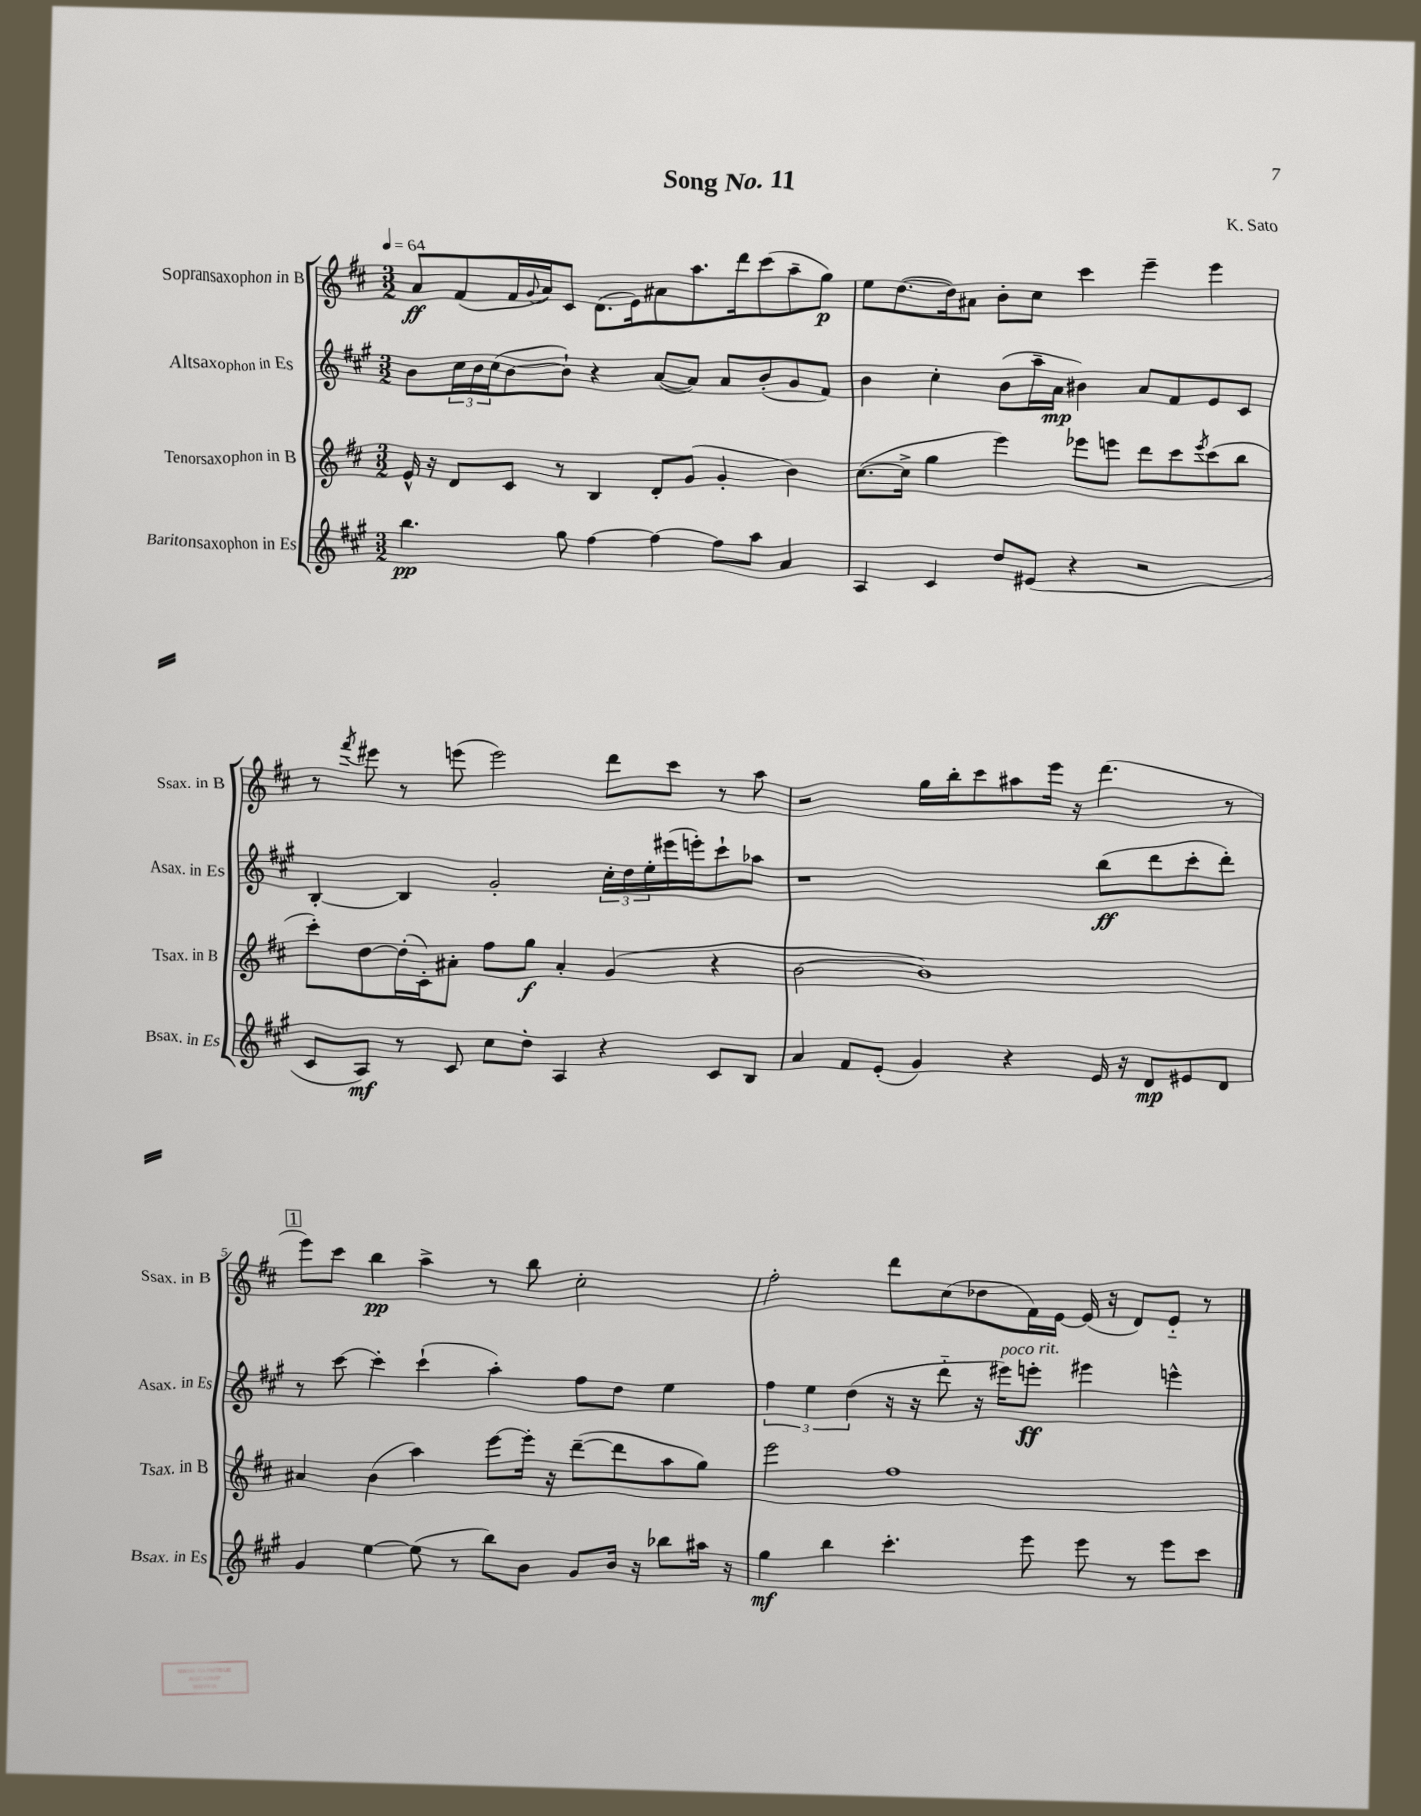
\header { title = "Song No. 11" composer = "K. Sato" }
<<
\new StaffGroup <<
\new Staff = "s0" \with { instrumentName = "Sopransaxophon in B" shortInstrumentName = "Ssax. in B" } {
    \clef treble \key d \major \numericTimeSignature \time 3/2 \tempo 4 = 64
    a'8\ff fis'8( fis'16 \appoggiatura { g'8 } a'16) cis'8 d'8.( e'16) ais'8 a''8. d'''16 cis'''8( a''8-- g''8\p) |
    e''8 d''8.~( d''16) ais'8 b'8-. cis''8 cis'''4 e'''4-- e'''4 |
    r8 \acciaccatura { fis'''8 } eis'''8 r8 e'''8( e'''2) d'''8 cis'''8 r8 a''8 |
    r2 g''16 b''16-. cis'''8 ais''8 e'''16 r16 d'''4.( r8 |
    \mark \markup { \box "1" } e'''8) cis'''8 b''4\pp a''4-> r8 b''8 cis''2-. |
    fis''2-. d'''8 cis''8( des''8 fis'16) e'16~ e'16( r16 d'8) e'8-_ r8 \bar "|." |
}
\new Staff = "s1" \with { instrumentName = "Altsaxophon in Es" shortInstrumentName = "Asax. in Es" } {
    \clef treble \key a \major \numericTimeSignature \time 3/2
    b'8 \tuplet 3/2 { cis''16 b'16 cis''16( } b'8~ b'8-!) r4 a'8~( a'8) a'8 b'8-.( gis'8 fis'8) |
    b'4 cis''4-. b'8( a''16-- a'16\mp bis'4) a'8 fis'8 e'8 cis'8 |
    b4~-. b4 gis'2-. \tuplet 3/2 { cis''16-. d''16 e''16-. } eis'''16( e'''16-.) cis'''8-! aes''8 |
    r1 b''8\ff( d'''8 cis'''8-. d'''8-.) |
    \mark \markup { \box "1" } r8 cis'''8~ cis'''4-. cis'''4-!( a''4-.) fis''8 d''8 e''4 |
    \tuplet 3/2 { fis''4 e''4 d''4( } r16 r16 d'''8-_ r16 eis'''16^\markup { \italic "poco rit." }) e'''8-.\ff eis'''4 e'''4-^ \bar "|." |
}
\new Staff = "s2" \with { instrumentName = "Tenorsaxophon in B" shortInstrumentName = "Tsax. in B" } {
    \clef treble \key d \major \numericTimeSignature \time 3/2
    e'16-^ r16 d'8 cis'8 r8 b4 d'8-. g'8( g'4-. b'4) |
    cis''8.~( cis''16-> g''4 e'''4) ees'''8 e'''8 d'''8 cis'''8 \acciaccatura { e'''8 } cis'''8( b''8 |
    cis'''8-.) d''8~ d''16-.( cis'16-.) ais'8-. fis''8 g''8\f ais'4-. g'4( r4 |
    b'2~ b'1) |
    \mark \markup { \box "1" } ais'4 b'4( a''4) e'''8~ e'''16-. r16 d'''8~--( d'''8 a''8 g''8) |
    e'''2 fis''1 \bar "|." |
}
\new Staff = "s3" \with { instrumentName = "Baritonsaxophon in Es" shortInstrumentName = "Bsax. in Es" } {
    \clef treble \key a \major \numericTimeSignature \time 3/2
    b''4.\pp gis''8 fis''4~ fis''4~ fis''8 a''8 a'4 |
    a4 cis'4 d''8 eis'8( r4 r2 |
    cis'8 a8\mf) r8 cis'8 cis''8 d''8-. a4 r4 cis'8 b8 |
    a'4 fis'8 e'8-.( gis'4) r4 e'16 r16 d'8\mp eis'8 d'8 |
    \mark \markup { \box "1" } gis'4 e''4~ e''8( r8 b''8) b'8 gis'8 b'16 r16 bes''8 ais''16 r16 |
    gis''4\mf b''4 cis'''4.-. e'''8 e'''8 r8 e'''8 cis'''8 \bar "|." |
}
>>
>>
\layout { \context { \Score \override BarNumber.break-visibility = ##(#f #t #t) barNumberVisibility = #(every-nth-bar-number-visible 5) } }
